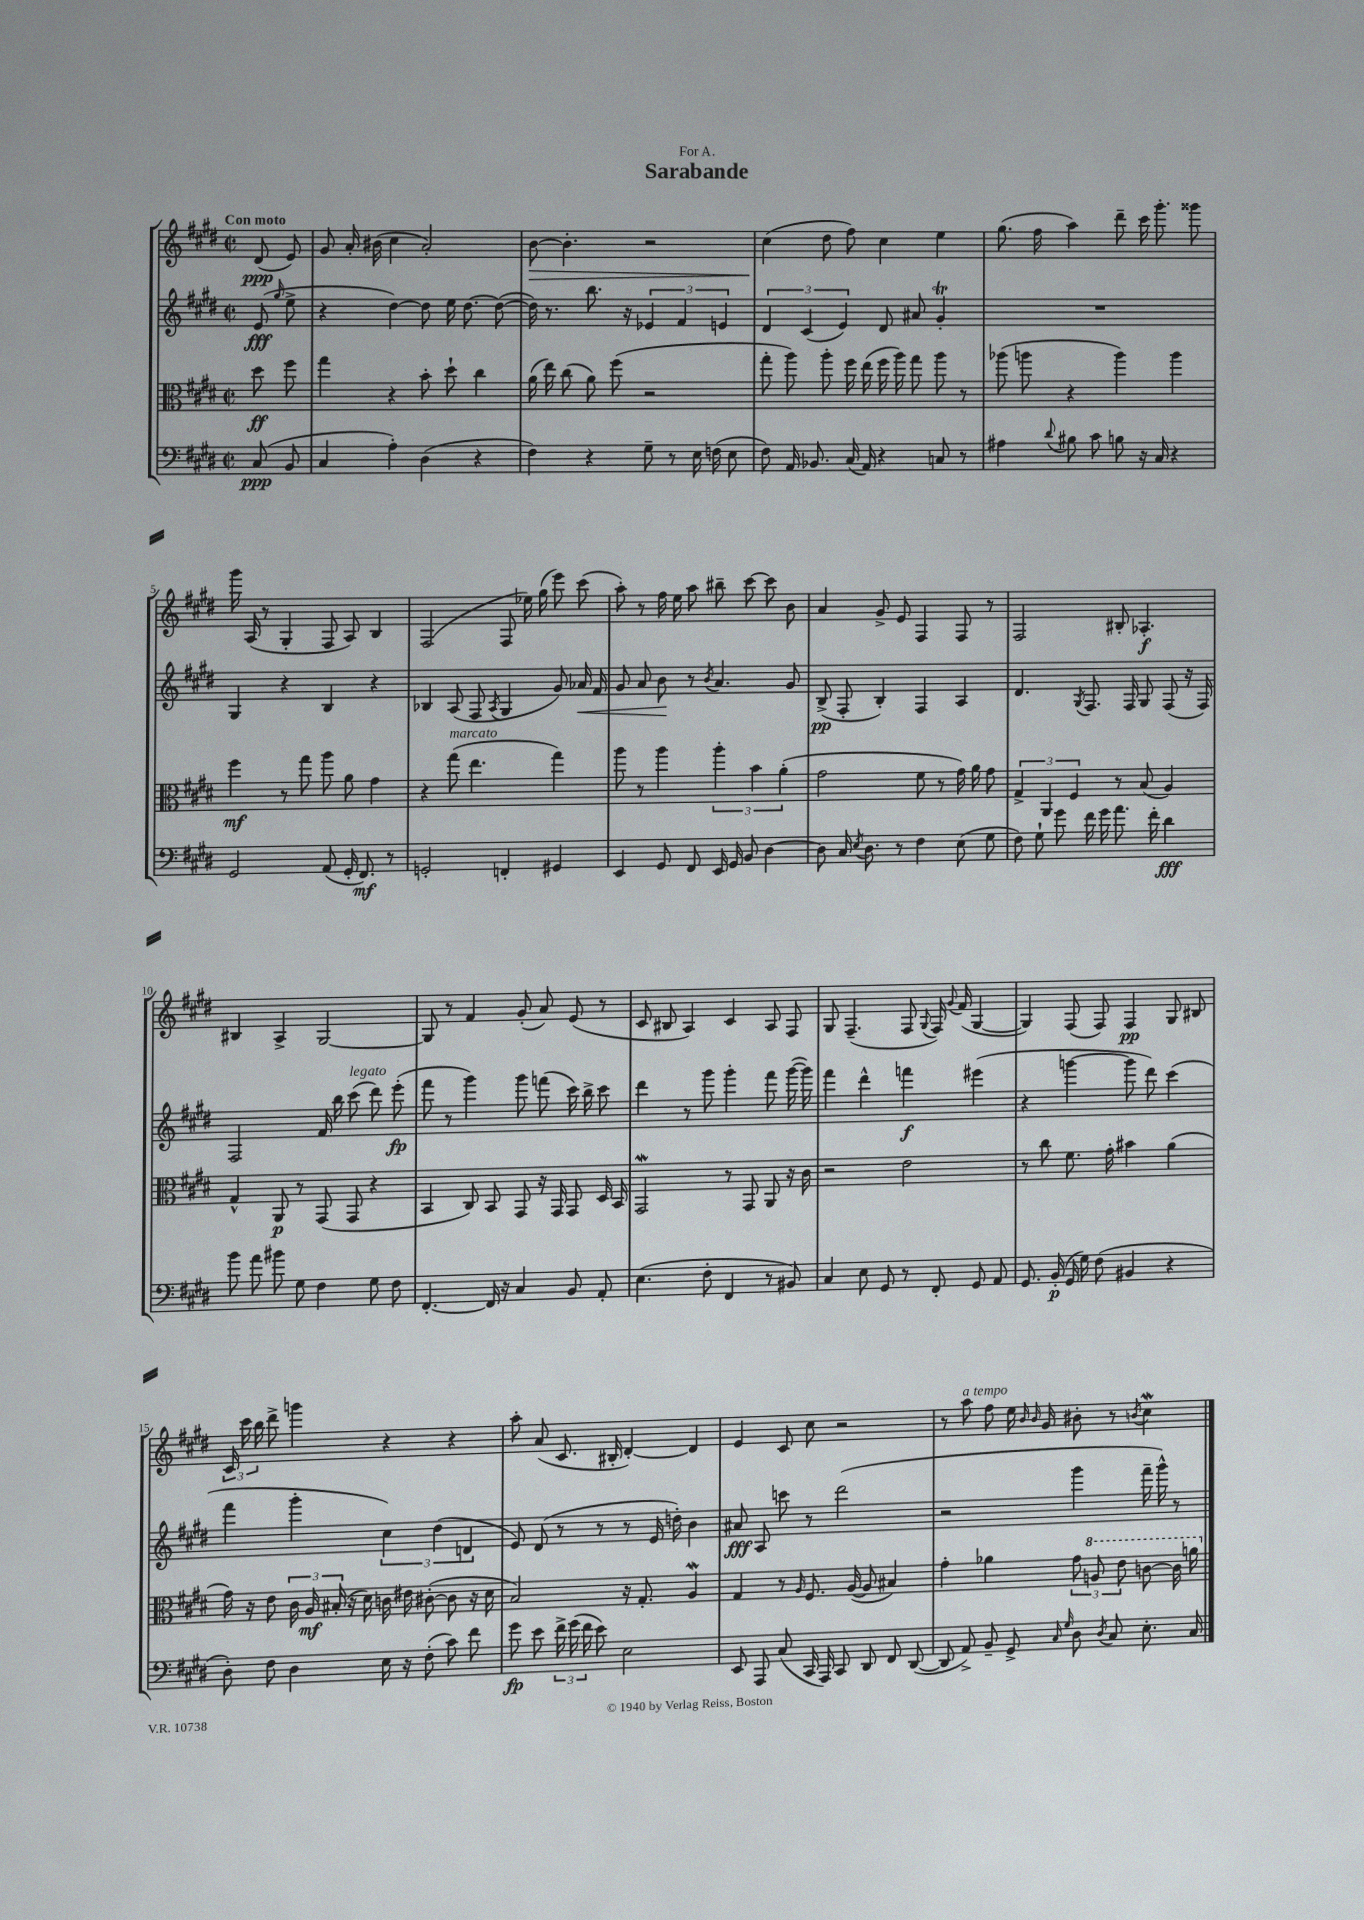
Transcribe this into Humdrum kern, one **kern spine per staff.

**kern	**kern	**kern	**kern
*staff4	*staff3	*staff2	*staff1
*clefF4	*clefC3	*clefG2	*clefG2
*k[f#c#g#d#]	*k[f#c#g#d#]	*k[f#c#g#d#]	*k[f#c#g#d#]
*M2/2	*M2/2	*M2/2	*M2/2
*met(c|)	*met(c|)	*met(c|)	*met(c|)
(8C#/	8dd#\	(8e/	(8d#/
.	.	16qqgg#/	.
8BB/	8ff#\	8ee^\	8e/)
=	=	=	=
4C#/	4gg#\	4r	8g#/
.	.	.	16a'/
.	.	.	(16b#\
4A'\)	4r	[4dd#\)	4cc#\
(4D#\	8b'\	8dd#\]	2a'/)
.	8dd#`\	16ee\	.
.	.	[8.dd#\	.
4r	4cc#\	.	.
.	.	(8dd#\_	.
=	=	=	=
4F#\)	(16a\	16dd#\])	[8b\
.	16ee\)	8.r	.
.	(8cc#\	.	4.b'\]
4r	8a\)	8.bb\	.
.	(8ff#\	.	.
.	.	16r	.
8G#~\	2r	6e-/	2r
8r	.	.	.
.	.	6f#/	.
16E\	.	.	.
(16F\	.	.	.
.	.	6e/	.
8E\	.	.	.
=	=	=	=
8F#\)	8gg#'\	6d#/	(4cc#\
16AA/	8aa\)	.	.
.	.	(6c#/	.
8.BB-/	.	.	.
.	8aa'\	.	8dd#\
.	.	6e/)	.
(16C#/	16ff#\	.	8ff#\)
16AA/)	(16ee\	.	.
4r	16ff#\	8d#/	4cc#\
.	16aa\)	.	.
.	8gg#\	8a#/	.
8C/	8aa\	4g#'/	4ee\
8r	8r	.	.
=	=	=	=
4A#\	(8aa-\	1r	(8.gg#\
.	8aa\	.	.
.	.	.	16ff#\
8qqd#/	.	.	.
8B#\	4r	.	4aa\)
8c#\	.	.	.
8B\	4aa\)	.	8ddd#~\
16r	.	.	16ccc#\
16C#/	.	.	8.ggg#'\
4r	4aa\	.	.
.	.	.	8ggg##\
=	=	=	=
2GG#/	4ff#\	4G#/	16ggg#\
.	.	.	(16A/
.	.	.	8r
.	8r	4r	4G#'/
.	8gg#\	.	.
(8AA/	8aa\	4B/	8F#/
16GG#'/	8a\	.	8A/)
8.FF#/)	.	.	.
.	4g#\	4r	4B/
8r	.	.	.
=	=	=	=
2GG'/	4r	4B-/	(2F#/
.	(8gg#\	(8A/	.
.	4.ee\	8F#/	.
.	.	8qA/	.
4FF'/	.	4G#/	8F#/
.	.	.	16ee-\)
.	.	.	(16gg#\
4GG#/	4gg#\)	8g#/)	8eee\)
.	.	16a-/	(8ccc#\
.	.	16f#/	.
=	=	=	=
4EE/	8aa\	8g#/	8aa'\)
.	8r	8a/	8r
8GG#/	4aa\	8b\	16ff#\
.	.	.	16ee\
8FF#/	.	8r	8aa\
.	.	8qb/	.
16EE/	6aa'\	4.a/	8bb#~\
16GG#/	.	.	.
8BB/	.	.	[8ccc#\
.	6b\	.	.
[4D#\	.	.	8ccc#\]
.	(6a'\	.	.
.	.	8g#/	8b\
=	=	=	=
8D#\]	2g#\	(8B^/	4a/
16C#/	.	8F#'/	.
8qE/	.	.	.
8.D#\	.	.	.
.	.	4B'/)	8g#^/
8r	.	.	8e/
4F#\	8f#\	4F#/	4F#/
.	8r	.	.
(8E\	16g#\)	4A/	8F#/
.	16a\	.	.
8G#\	8g#\	.	8r
=	=	=	=
8F#\)	6G#^/	4.d#/	2F#/
8G#`\	.	.	.
.	6AA/	.	.
8g#\	.	.	.
.	6F#/	.	.
.	.	8qG#/	.
16f#\	.	8.F#/	.
16g#\	.	.	.
8.a\	8r	.	8B#'/
.	.	16F#/	.
.	(8B/	8G#/	4.A-'/
16f#'\	.	.	.
4d#\	4A/)	(8F#/	.
.	.	16r	.
.	.	16F#/)	.
=	=	=	=
8b\	4G#^^/	2F#/	4B#/
8a\	.	.	.
8b#\	8AA/	.	4A^/
8G#\	8r	.	.
4F#\	(8GG#/	16f#/	[2G#/
.	.	16bb\	.
.	8GG#/	(8ccc#\	.
8G#\	4r	8ddd#\)	.
8F#\	.	(8eee'\	.
=	=	=	=
[4.FF#'/	4BB/	8fff#\	8G#/]
.	.	8r	8r
.	8C#/)	4ggg#\)	4f#/
16FF#/]	8BB/	.	.
16r	.	.	.
4C#/	8GG#/	8ggg#\	(8g#'/
.	16r	(8fff\	8a/)
.	16GG#/	.	.
8BB/	8GG#/	16ccc#\)	(8e/
.	.	16bb^\	.
8AA'/	16D#/	8ccc#\	8r
.	16BB/	.	.
=	=	=	=
(4.E\	2GG#/	4ddd#\	8c#/
.	.	.	8B#/
.	.	8r	4A/)
8F#'\	.	8ggg#\	.
4FF#/	8r	4ggg#'\	4c#/
.	8GG#/	.	.
8r	8AA/	8fff#\	8A/
8BB#/)	16r	([16ggg#\	8F#/
.	16c#\	16ggg#\])	.
=	=	=	=
4C#/	2r	4fff#\	8G#/
.	.	.	(4.F#~/
8E\	.	4ddd#^^\	.
8GG#/	.	.	.
8r	2e\	4fff\	8F#/
.	.	.	8qqG#/
8FF#'/	.	.	16F#/)
.	.	.	8qqg#/
.	.	.	(16f#/
8GG#/	.	(4eee#\	[4G#/
8AA/	.	.	.
=	=	=	=
8.GG#/	8r	4r	4G#/])
.	8cc#\	.	.
(16BB'/	.	.	.
16GG#/	8.f#\	[4ggg\	(8F#/
16G#\)	.	.	.
(8F#\	.	.	8F#/)
.	16g#'\	.	.
4BB#/	4b#\	8ggg\]	4F#/
.	.	8ddd#\)	.
4r	(4a\	(4ccc#\	8G#/
.	.	.	8B#/
=	=	=	=
8D#'\)	16g#\)	4fff#\	24c#/
.	.	.	24ccc#\
.	16r	.	.
.	.	.	24bb\
8F#\	8e\	.	8ddd#^\
4D#\	24c#\	4ggg#'\	4ggg\
.	24A/	.	.
.	(24B#'/	.	.
.	16r	.	.
.	16d#\)	.	.
16E\	16c\	6cc#\)	4r
16r	16e#\	.	.
(8F#'\	([8c#'\	.	.
.	.	(6dd#\	.
8c#\)	8c#\]	.	4r
.	.	6d/	.
8f#\	16r	.	.
.	16d#\	.	.
=	=	=	=
8g#\	2B/)	8e/)	8aa'\
8e\	.	(8d#/	(8a/
24f#^\	.	8r	8.c#/
(24g#\	.	.	.
24f#\	.	.	.
8e\)	.	8r	.
.	.	.	16B#'/
2E\	16r	8r	[4d#'/)
.	8.G#'/	.	.
.	.	16e/	.
.	.	16dd'\)	.
.	4A/	4b\	4d#/]
=	=	=	=
8EE/	4G#/	8a#/	4e/
8AAA/	.	8A/	.
(8C#/	8r	8ccc\	8c#/
.	16qqA/	.	.
16CC#/	8.F#/	8r	8cc#\
16AAA/)	.	.	.
8CC#/	.	(2ddd#\	2r
.	([16A/	.	.
8DD#/	8A/]	.	.
8FF#/	4B#/)	.	.
([8DD#/	.	.	.
=	=	=	=
8DD#/]	4g#'\	2r	8r
8AA^/)	.	.	8aa\
8BB~/	4a-\	.	8ff#\
8GG#^/	.	.	16ee\
.	.	.	16qqb/
.	.	.	16qqb/
.	.	.	16g#/
16qqC#/	.	.	.
16qqG#/	.	.	.
8D#\	12g#\	4ggg#\	8b#'\
.	12a/	.	.
8qD#/	.	.	.
8C#/	.	.	8r
.	12ee\	.	.
.	.	.	8qb/
8.E'\	[8cc\	16fff#~\	4cc#\
.	.	16ggg#^^\)	.
.	16cc\]	8r	.
16C#/	16aa\	.	.
==	==	==	==
*-	*-	*-	*-
